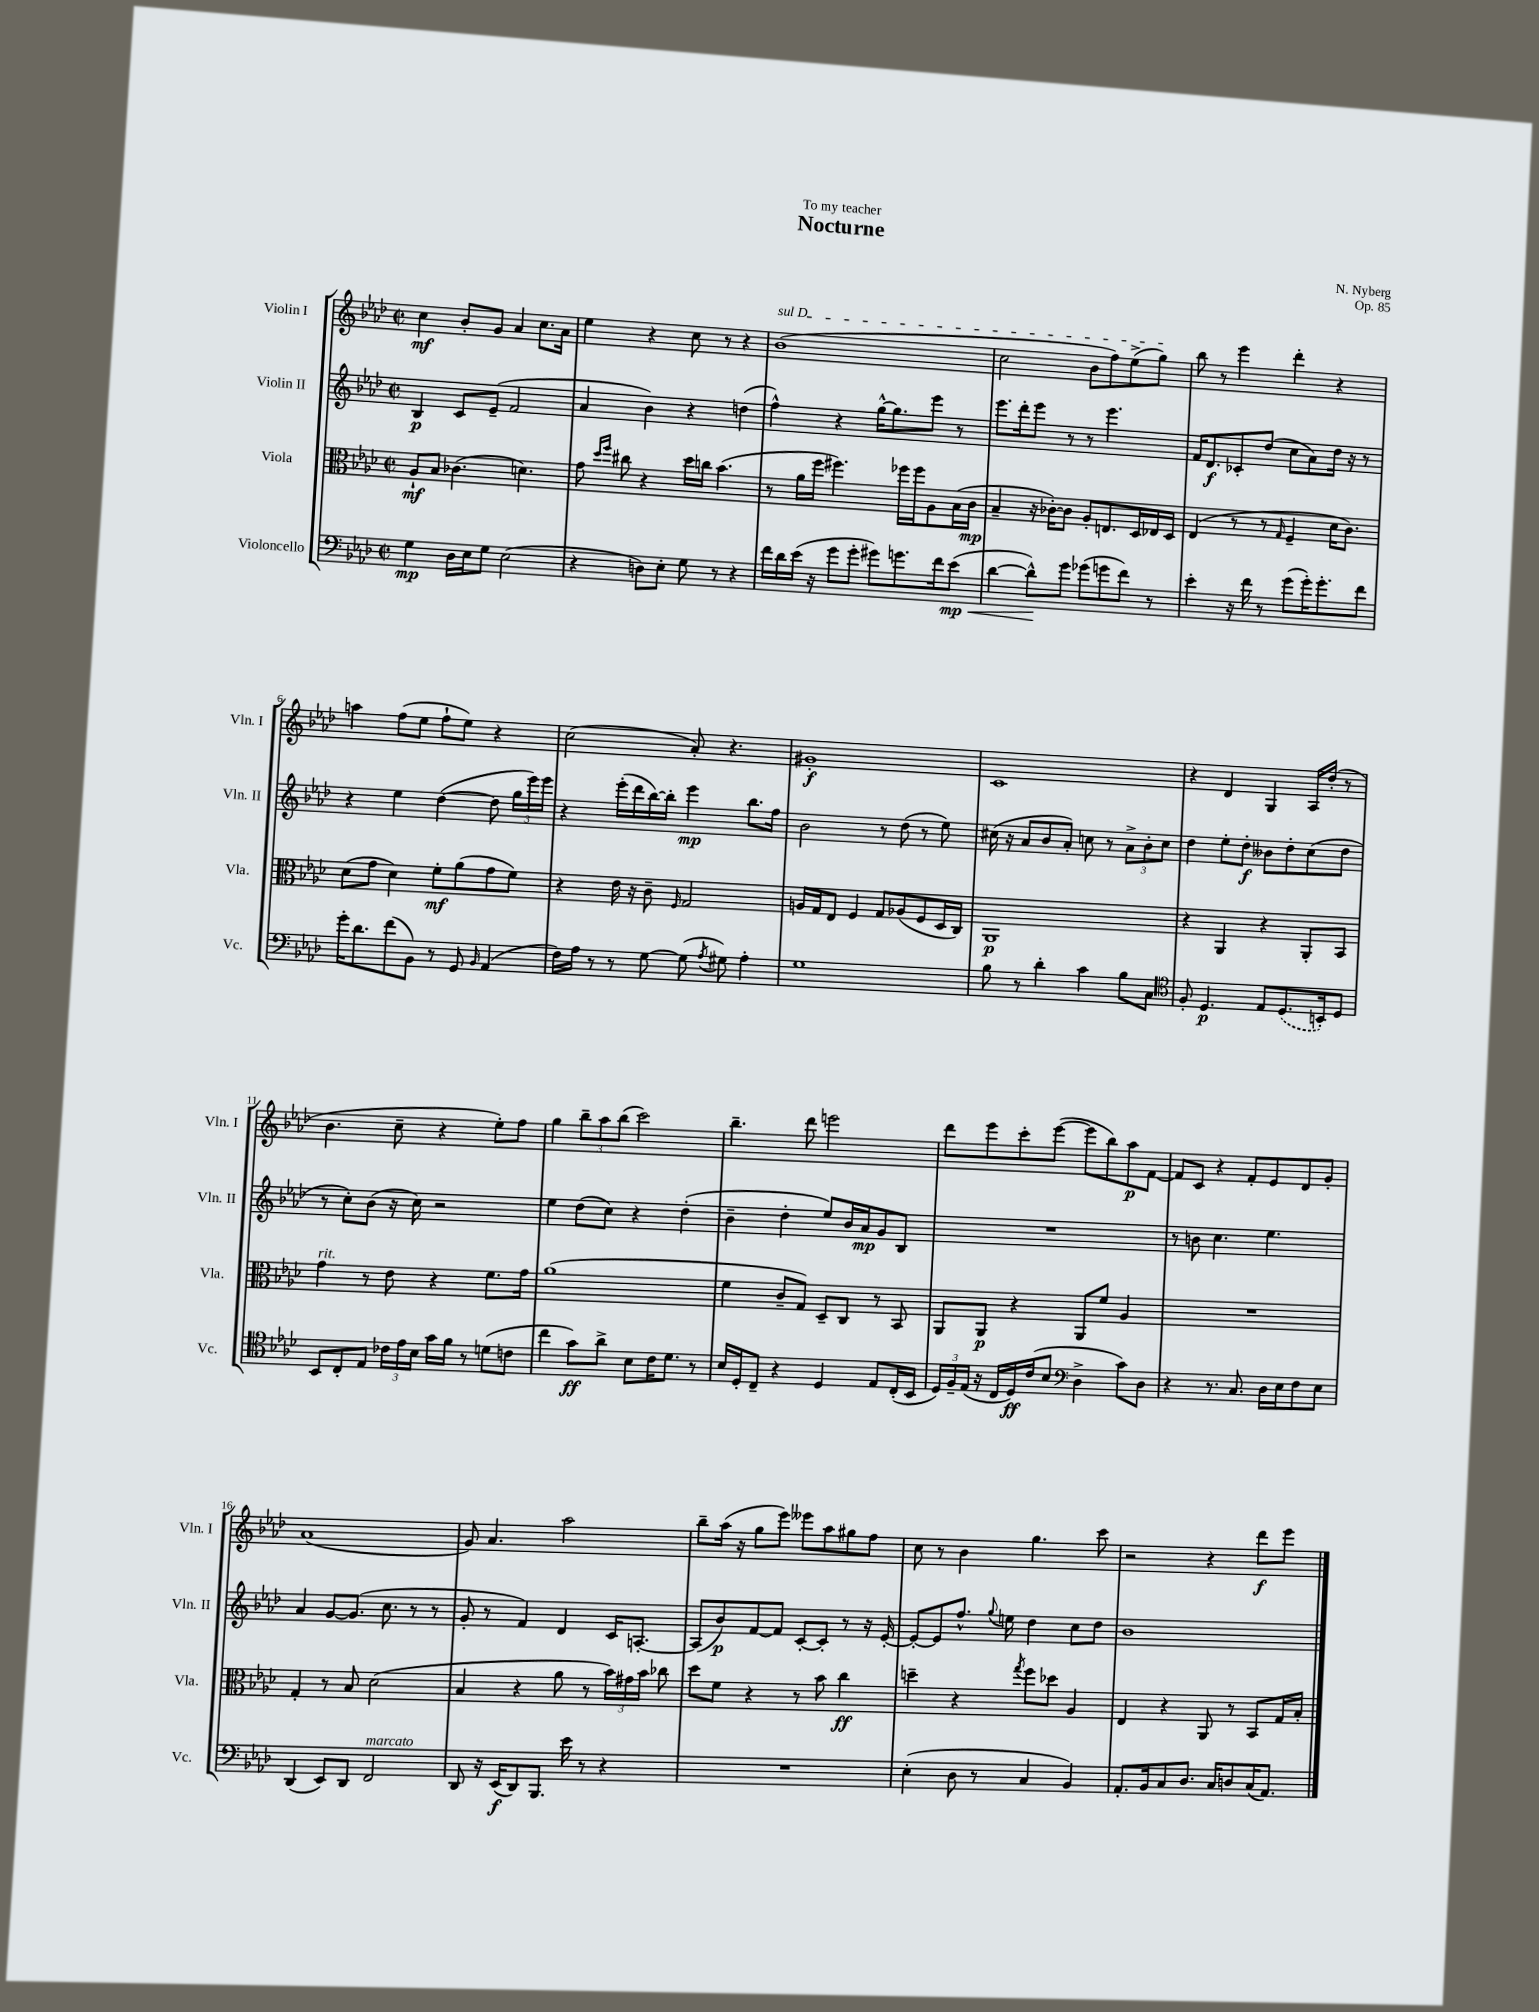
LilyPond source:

\header { title = "Nocturne" composer = "N. Nyberg" dedication = "To my teacher" opus = "Op. 85" }
<<
\new StaffGroup <<
\new Staff = "s0" \with { instrumentName = "Violin I" shortInstrumentName = "Vln. I" } {
    \clef treble \key aes \major \defaultTimeSignature \time 2/2
    \autoBeamOff c''4\mf bes'8[-. g'8] aes'4 c''8.[ aes'16] |
    ees''4 r4 c''8 r8 r4 |
    \once \override TextSpanner.bound-details.left.text = \markup { \italic "sul D" } bes'1\startTextSpan( |
    c''2 bes'8[ f''8) ees''8->( g''8]\stopTextSpan) |
    bes''8 r8 ees'''4 des'''4-. r4 |
    a''4 f''8[( ees''8] f''8[-! ees''8]) r4 |
    c''2( aes'8-.) r4. |
    gis'1-.\f |
    c'1 |
    r4 des'4 g4 aes16[ des''16]-.( r8 |
    bes'4. c''8-- r4 ees''8[-.) f''8] |
    g''4 \tuplet 3/2 { bes''8[-- aes''8 bes''8]( } c'''2) |
    bes''4.-- des'''8 e'''2 |
    des'''8[ ees'''8 c'''8-. ees'''8]~( ees'''8[ bes''8) aes''8\p f'8]~ |
    f'8[ c'8] r4 f'8[-. ees'8 des'8 g'8]-. |
    aes'1( |
    g'8) aes'4. aes''2 |
    bes''8[-- aes''16]( r16 g''8[ ees'''8]) eeses'''8[ aes''8 gis''8 f''8] |
    c''8 r8 bes'4 g''4. c'''8 |
    r2 r4 des'''8[\f ees'''8] \bar "|." |
}
\new Staff = "s1" \with { instrumentName = "Violin II" shortInstrumentName = "Vln. II" } {
    \clef treble \key aes \major \defaultTimeSignature \time 2/2
    \autoBeamOff bes4\p c'8[ ees'8]--( f'2 |
    aes'4 bes'4) r4 d''4( |
    f''4-^) r4 g''16[~-^ g''8. ees'''8] r8 |
    ees'''8.[ des'''16-. ees'''8] r8 r8 ees'''4. |
    f'16[ des'8.\f ces'8-. des''8]( c''8[ aes'8) des''16] r16 r8 |
    r4 ees''4 des''4~( des''8 \tuplet 3/2 { g''16[ ees'''16) ees'''16] } |
    r4 ees'''16[-.( des'''16 bes''16~) bes''16]-. ees'''4\mp bes''8.[ f''16] |
    bes'2 r8 des''8( r8 ees''8) |
    cis''16( r16 aes'8[ bes'8 aes'8]-.) c''8 r8 \tuplet 3/2 { aes'8[-> bes'8-. c''8] } |
    des''4 ees''8[-. des''8]-.\f beses'8[ des''8-. c''8( des''8] |
    r8 c''8[-.) bes'8]( r16 c''16) r2 |
    ees''4 des''8[( c''8]) r4 des''4-.( |
    bes'4-- des''4-. ees''8[) bes'16 aes'16\mp g'8 bes8] |
    R1 |
    r8 b'8 c''4. ees''4. |
    aes'4 g'8[~ g'8.]( c''8. r8 r8 |
    g'8-. r8 f'4) des'4 c'16[ a8.]~-. |
    a8[( bes'8\p) f'8~ f'8] c'8[~-. c'8]-. r8 r16 ees'16~-. |
    ees'8[~-. ees'8 f''8.]-^ \appoggiatura { g''8 } e''16 des''4 c''8[ des''8] |
    bes'1 \bar "|." |
}
\new Staff = "s2" \with { instrumentName = "Viola" shortInstrumentName = "Vla." } {
    \clef alto \key aes \major \defaultTimeSignature \time 2/2
    \autoBeamOff aes8[-!\mf bes8] ces'4.( d'4.) |
    g'8 \grace { des''16[ f''16] } cis''8 r4 des''16[ c''16] bes'4.( |
    r8 aes'16[ f''16] fis''4.) fes''16[ fes''16 aes8 bes16( c'16]\mp |
    bes4-- r16 ces'16[~-.) ces'8] aes8[-. e8. des16 ees16 des16] |
    ees4( r8 r8 \grace { g16 } f4-- des'16[ c'8.]) |
    des'8[( g'8] des'4) f'8[-.\mf aes'8( g'8 f'8]) |
    r4 ees'16 r16 c'8-- \grace { f16 } g2 |
    a16[ g16 ees8] f4 g8[ aes8( f8 des16 c16]) |
    aes,1\p |
    r4 aes,4 r4 aes,8[-. bes,8] |
    g'4^\markup { \italic "rit." } r8 ees'8 r4 f'8.[ g'16] |
    aes'1( |
    f'4 c'8[-- g8]) des8[-- c8] r8 bes,8 |
    aes,8[ aes,8]\p r4 aes,8[ f'8] aes4 |
    R1 |
    g4-. r8 bes8 des'2( |
    bes4 r4 aes'8 r8 \tuplet 3/2 { bes'16[) gis'16 bes'16] } ces''8 |
    des''8[ f'8] r4 r8 bes'8 c''4\ff |
    d''4-- r4 \acciaccatura { g''8 } f''8[ des''8] aes4 |
    ees4 r4 aes,8 r8 bes,8[ g16 bes16]-. \bar "|." |
}
\new Staff = "s3" \with { instrumentName = "Violoncello" shortInstrumentName = "Vc." } {
    \clef bass \key aes \major \defaultTimeSignature \time 2/2
    \autoBeamOff g4\mp des16[ ees16 g8] ees2( |
    r4 d8[) ees8]-. g8 r8 r4 |
    f'16[ des'16 ees'16]( r16 g'8[ g'8]-. gis'8[) g'8. f'16 ees'8]\mp\<( |
    des'4~ des'8[-^\!) g'8] ges'8[( g'8 f'8]) r8 |
    ees'4-. r16 f'16 r8 g'8[( g'16-.) g'8.-. f'8] |
    g'16[-. des'8. f'8( bes,8]) r8 g,8 \grace { bes,16 } aes,4( |
    f16[) aes16] r8 r8 g8~ g8( \acciaccatura { aes8 } gis8) aes4-. |
    g1 |
    bes8 r8 des'4-. c'4 bes8[ c8] |
    \clef tenor f8-. des4.\p ees8[ \once \slurDashed des8.( b,16-.) des8] |
    bes,8[ c8-. ees8] \tuplet 3/2 { ces'16[ ees'16 bes16] } g'16[ f'16] r8 d'8[( c'8] |
    c''4 g'8[\ff) aes'8]-> bes8[ c'16 des'8.] r8 |
    bes16[ des16-. c8]-- r4 des4 ees8[ c16-.( bes,16] |
    \tuplet 3/2 { des16[) f16-- ees16]( } r16 c16[ des16\ff) c'16( bes8] \clef bass des4-> c'8[) des8] |
    r4 r8. c8. des16[ ees16 f8 ees8] |
    des,4( ees,8[) des,8] f,2^\markup { \italic "marcato" } |
    des,8 r16 ees,16[\f( des,8) bes,,8.] ees'16 r8 r4 |
    R1 |
    ees4-.( des8 r8 c4 bes,4) |
    aes,8.[-. bes,16 c8 des8.] c16[ d8 c16( aes,8.]) \bar "|." |
}
>>
>>
